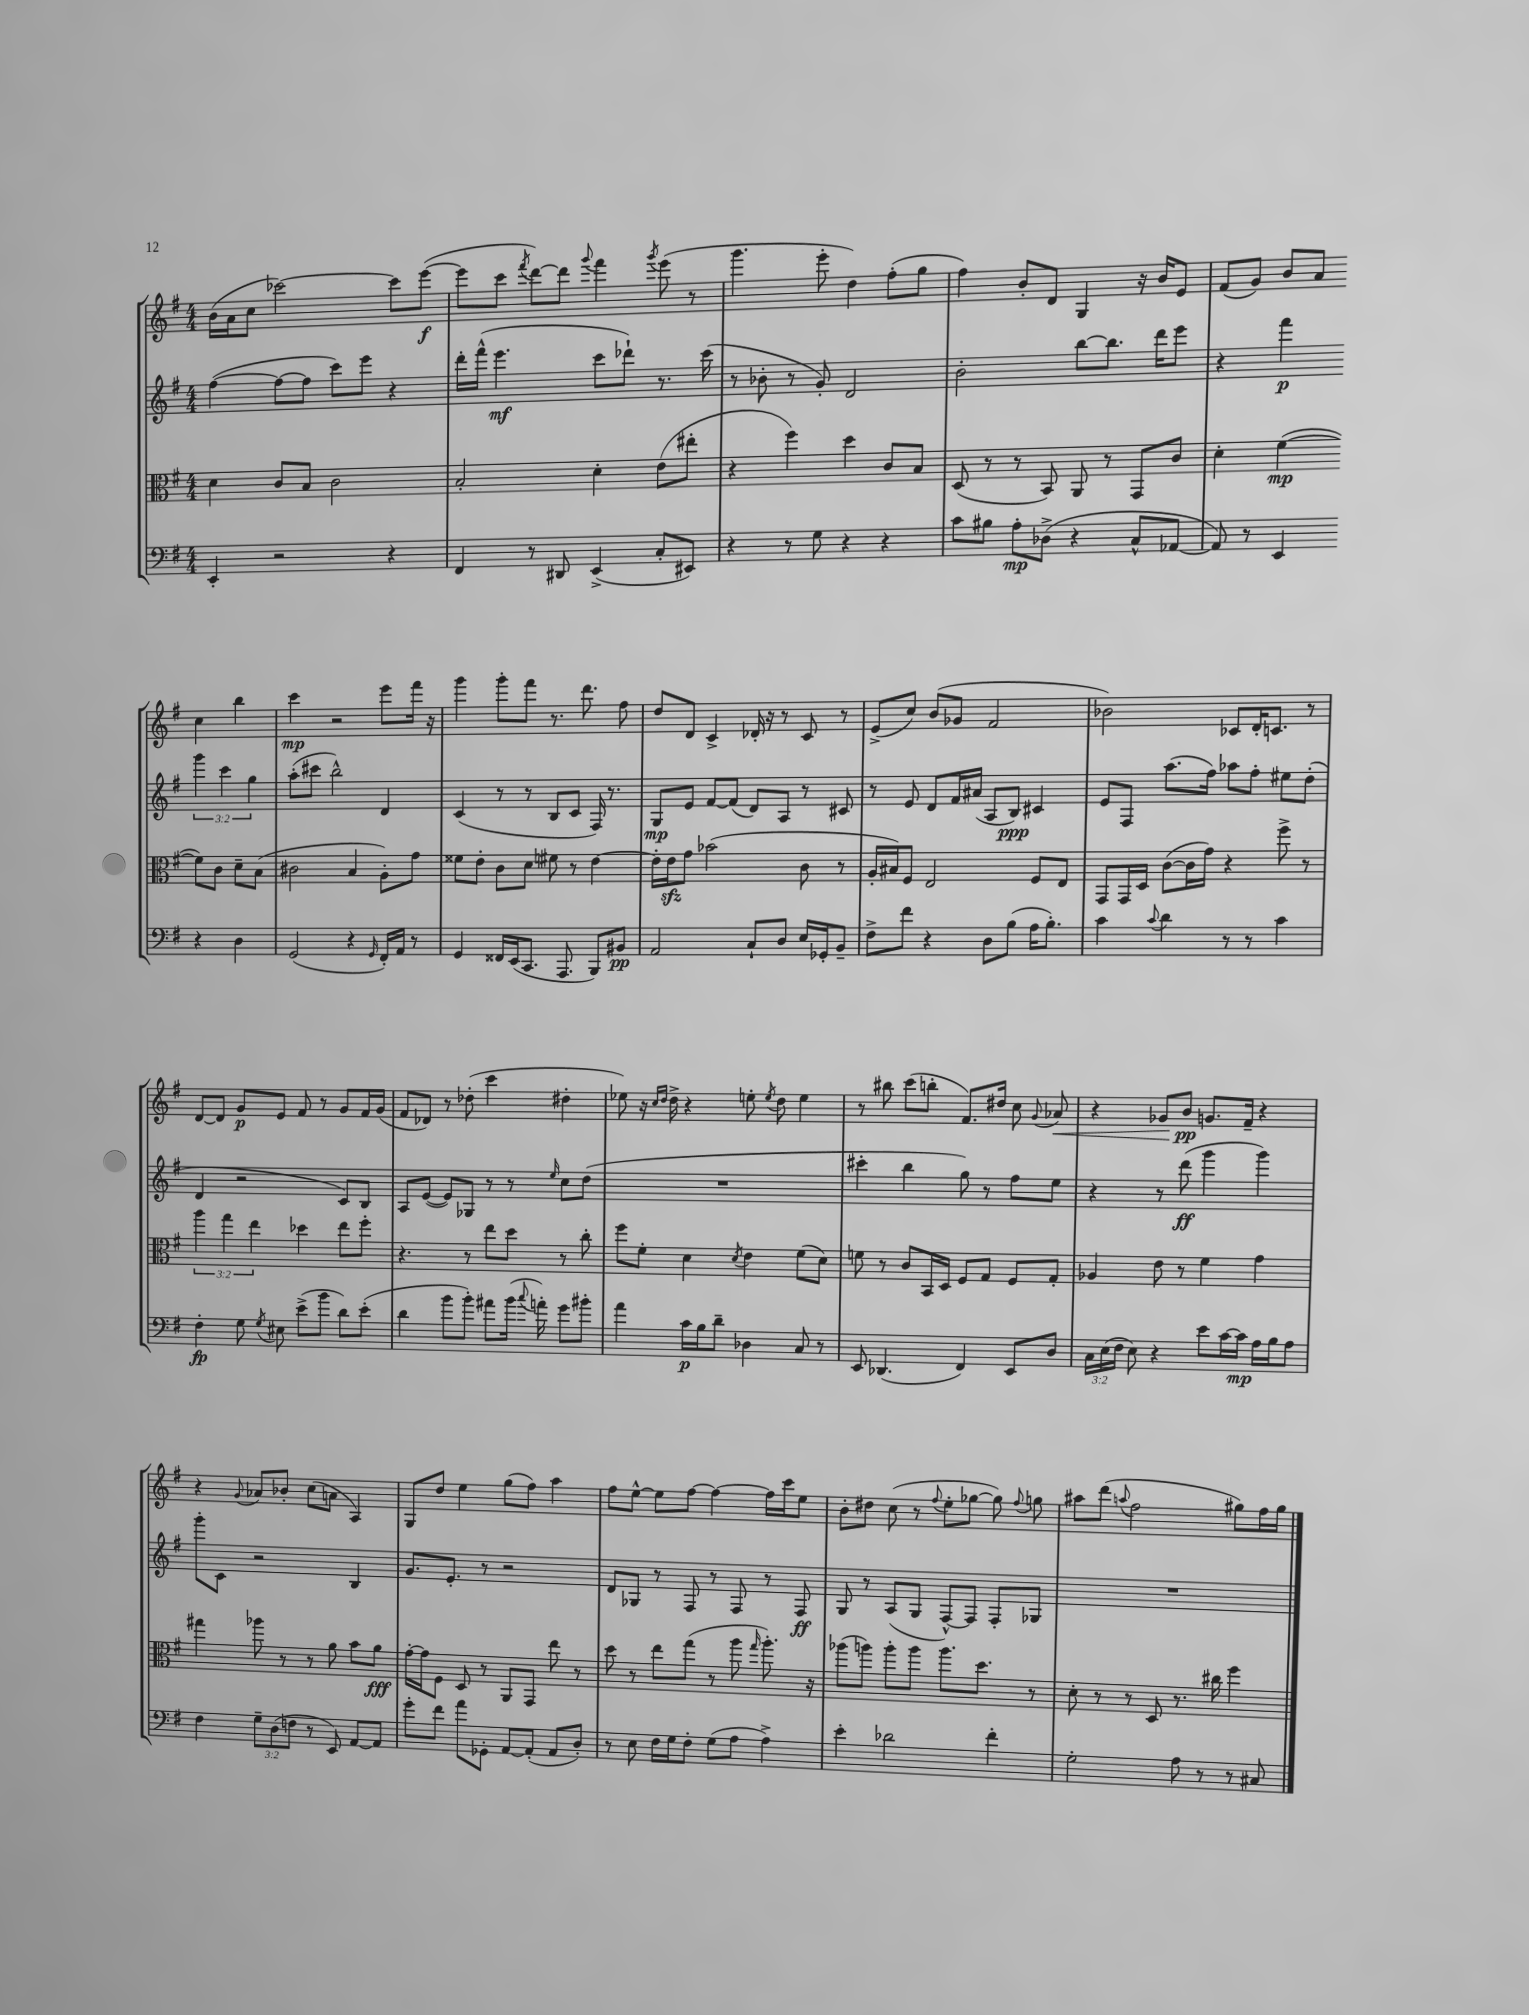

**kern	**kern	**kern	**kern
*staff4	*staff3	*staff2	*staff1
*clefF4	*clefC3	*clefG2	*clefG2
*k[f#]	*k[f#]	*k[f#]	*k[f#]
*M4/4	*M4/4	*M4/4	*M4/4
4EE'	4d	([4ff#	(16b
.	.	.	16a
.	.	.	8cc
2r	8c	8ff#_	[2ccc-)
.	8B	8ff#]	.
.	2c	8ccc)	.
.	.	8eee	.
4r	.	4r	8ccc-]
.	.	.	([8eee
=	=	=	=
4FF#	2B'	16ddd'	8eee]
.	.	(16fff#^^	.
.	.	4.eee	8ccc
.	.	.	8qfff#
8r	.	.	[8ddd)
8DD#	.	.	8ddd]
.	.	.	8qqggg
(4EE^	4d'	8ccc	4fff#
.	.	8ddd-`)	.
.	.	.	8qggg
8C'	(8e	8.r	(8eee
8EE#)	8ee#'	.	8r
.	.	(16ccc	.
=	=	=	=
4r	4r	8r	4.ggg
.	.	8b-'	.
8r	4ff#)	8r	.
8G	.	8g')	8eee'
4r	4dd	2d	4dd)
4r	8c	.	(8ff#'
.	8B	.	8gg
=	=	=	=
8c	(8D	2b'	4ff#)
8B#	8r	.	.
8A'	8r	.	8b'
(8D-^	8BB)	.	8d
4r	8AA	[8bb	4G
.	8r	8.bb]	.
8C^^	8GG	.	16r
.	.	16ddd	16b
[8AA-	8c	8eee	8e
=	=	=	=
8AA-])	4d'	4r	(8f#
8r	.	.	8g)
4EE	([4f#	4fff#	8b
.	.	.	8a
4r	8f#])	6ggg	4cc
.	8c	.	.
.	.	6ccc	.
4D	8d~	.	4bb
.	.	6gg	.
.	(8B	.	.
=	=	=	=
(2GG	2c#	(8aa'	4ccc
.	.	8ccc#	.
.	.	2bb^^)	2r
4r	4B	.	.
16qqGG	.	.	.
16FF#')	8A')	4d	8eee
16AA	.	.	.
8r	8g	.	16fff#
.	.	.	16r
=	=	=	=
4GG	8f##	(4c	4ggg
.	8e'	.	.
16FF##	8c	8r	8ggg'
(16EE	.	.	.
8.CC	8d	8r	8fff#
.	8f#	8B	8.r
8.AAA	.	.	.
.	8r	8c	.
.	.	.	8.ddd
8BBB)	[4e	16F#)	.
.	.	8.r	.
8BB#	.	.	8ff#
=	=	=	=
2AA	16e']	8G	8dd
.	16e	.	.
.	8g	8e	8d
.	(2b-	[8f#	4c^
.	.	(8f#]	.
8C`	.	8d)	16d-'
.	.	.	16r
8D	.	8A	8r
16E	8c	8r	8c
16GG-'	.	.	.
8BB~	8r	8c#	8r
=	=	=	=
8F#^	16A'	8r	(8e^
.	16B#)	.	.
8f#	8F#	8e	8cc)
4r	2E	8d	(8b
.	.	16f#	8g-
.	.	(16a#	.
8D	.	8A	2f#
(8B	.	8B)	.
16A	8F#	4c#	.
8.B')	.	.	.
.	8E	.	.
=	=	=	=
4c	8GG	8e	2b-)
.	16GG	8F#	.
.	16D	.	.
8qqc	.	.	.
4d	([8c	(8.aa	.
.	16c]	.	.
.	16g)	16ff#)	.
8r	4r	8aa-	8c-
8r	.	8ff#'	16d'
.	.	.	8.c
4c	8ff#^	8ee#	.
.	8r	(8dd'	8r
=	=	=	=
4F#'	6aa	4d	[8d
.	.	.	8d]
.	6gg	.	.
8G	.	2r	8g
.	6ee	.	.
8qG	.	.	.
8E#	.	.	8e
(8e^	4dd-	.	8f#
8b	.	.	8r
8d)	8ee	8c)	8g
(8e'	8ff#'	8B	16f#
.	.	.	(16g
=	=	=	=
4d	4.r	8A	8f#
.	.	([8e	8d-)
8b	.	8e])	8r
8b')	8r	8G-	(8dd-'
8a#	8ee	8r	4ccc
(16b	8dd	8r	.
8qqcc	.	.	.
16a')	.	.	.
.	.	16qqee	.
8g	8r	8cc	4dd#'
8b#'	8cc'	(8dd	.
=	=	=	=
4a	8ff#	1r	8ee-)
.	8f#'	.	16r
.	.	.	16qqcc
.	.	.	16qqdd
.	.	.	16dd^
16c	4d	.	4r
16B	.	.	.
8d~	.	.	.
.	8qd	.	.
4D-	4e	.	8ee'
.	.	.	8qee
.	.	.	8dd
8C	(8f#	.	4ee
8r	8d)	.	.
=	=	=	=
8EE	8f	4ccc#'	8r
(4.DD-	8r	.	8bb#
.	8c	4bb	(8ccc
.	16BB	.	8bb'
.	16D	.	.
4FF#)	8F#	8gg)	8.f#)
.	8G	8r	.
.	.	.	16dd#
8EE	8F#	8ff#	8cc
.	.	.	8qqg
8D	8G'	8ee	8a-
=	=	=	=
24C	4A-	4r	4r
(24E	.	.	.
24F#	.	.	.
8E)	.	.	.
4r	8e	8r	8g-
.	8r	(8ddd	8b
8e	4f#	4ggg	8.g
[16c	.	.	.
16c]	.	.	16f#~
16A	4g	4ggg)	4r
16B	.	.	.
8A	.	.	.
=	=	=	=
4F#	4gg#	8ggg'	4r
.	.	8c	.
.	.	.	8qqg
12G~	8aa-	2r	8a-
(12D	.	.	.
.	8r	.	8b-'
12F	.	.	.
8r	8r	.	(8cc
8EE)	8a	.	8a
[8AA	8b	4B	4A)
8AA]	8a	.	.
=	=	=	=
8g'	[16g'	8.g	8G
.	16g]	.	.
8f#	8F#	.	8dd
.	.	8.e'	.
8a	8D	.	4ee
8GG-'	8r	8r	.
[8AA	8AA	2r	(8gg
(8AA']	8GG	.	8ff#)
8AA	8ee	.	4aa
8D')	8r	.	.
=	=	=	=
8r	8dd	8d	8ff#
8E	8r	8G-	[8ee^^
16F#	8ee	8r	8ee]
16G	.	.	.
8F#'	(8gg	8F#	[8ff#
(8G	8r	8r	4ff#_
8A	8aa	8F#	.
.	16qqgg	.	.
4A^)	8.aa')	8r	16ff#]
.	.	.	16ccc
.	.	8F#	8ee
.	16r	.	.
=	=	=	=
4e'	(8aa-	8G	8b'
.	8aa)	8r	8dd#
2d-	8aa'	(8A	(8cc
.	8aa	8G	8r
.	.	.	8qqff#
.	8.aa	[8F#^^)	8ee'
.	.	8F#]	[8gg-
.	8.dd	.	.
4f#'	.	8F#'	8gg-])
.	.	.	8qqff#
.	8r	8G-	8gg
=	=	=	=
2G'	8d'	1r	8aa#
.	8r	.	(8ddd
.	.	.	8qqaa
.	8r	.	2ff#
.	8D	.	.
8A	8.r	.	.
8r	.	.	.
.	16cc#	.	.
8r	4ff#	.	8gg#)
8C#	.	.	16ff#
.	.	.	16gg#
==	==	==	==
*-	*-	*-	*-
